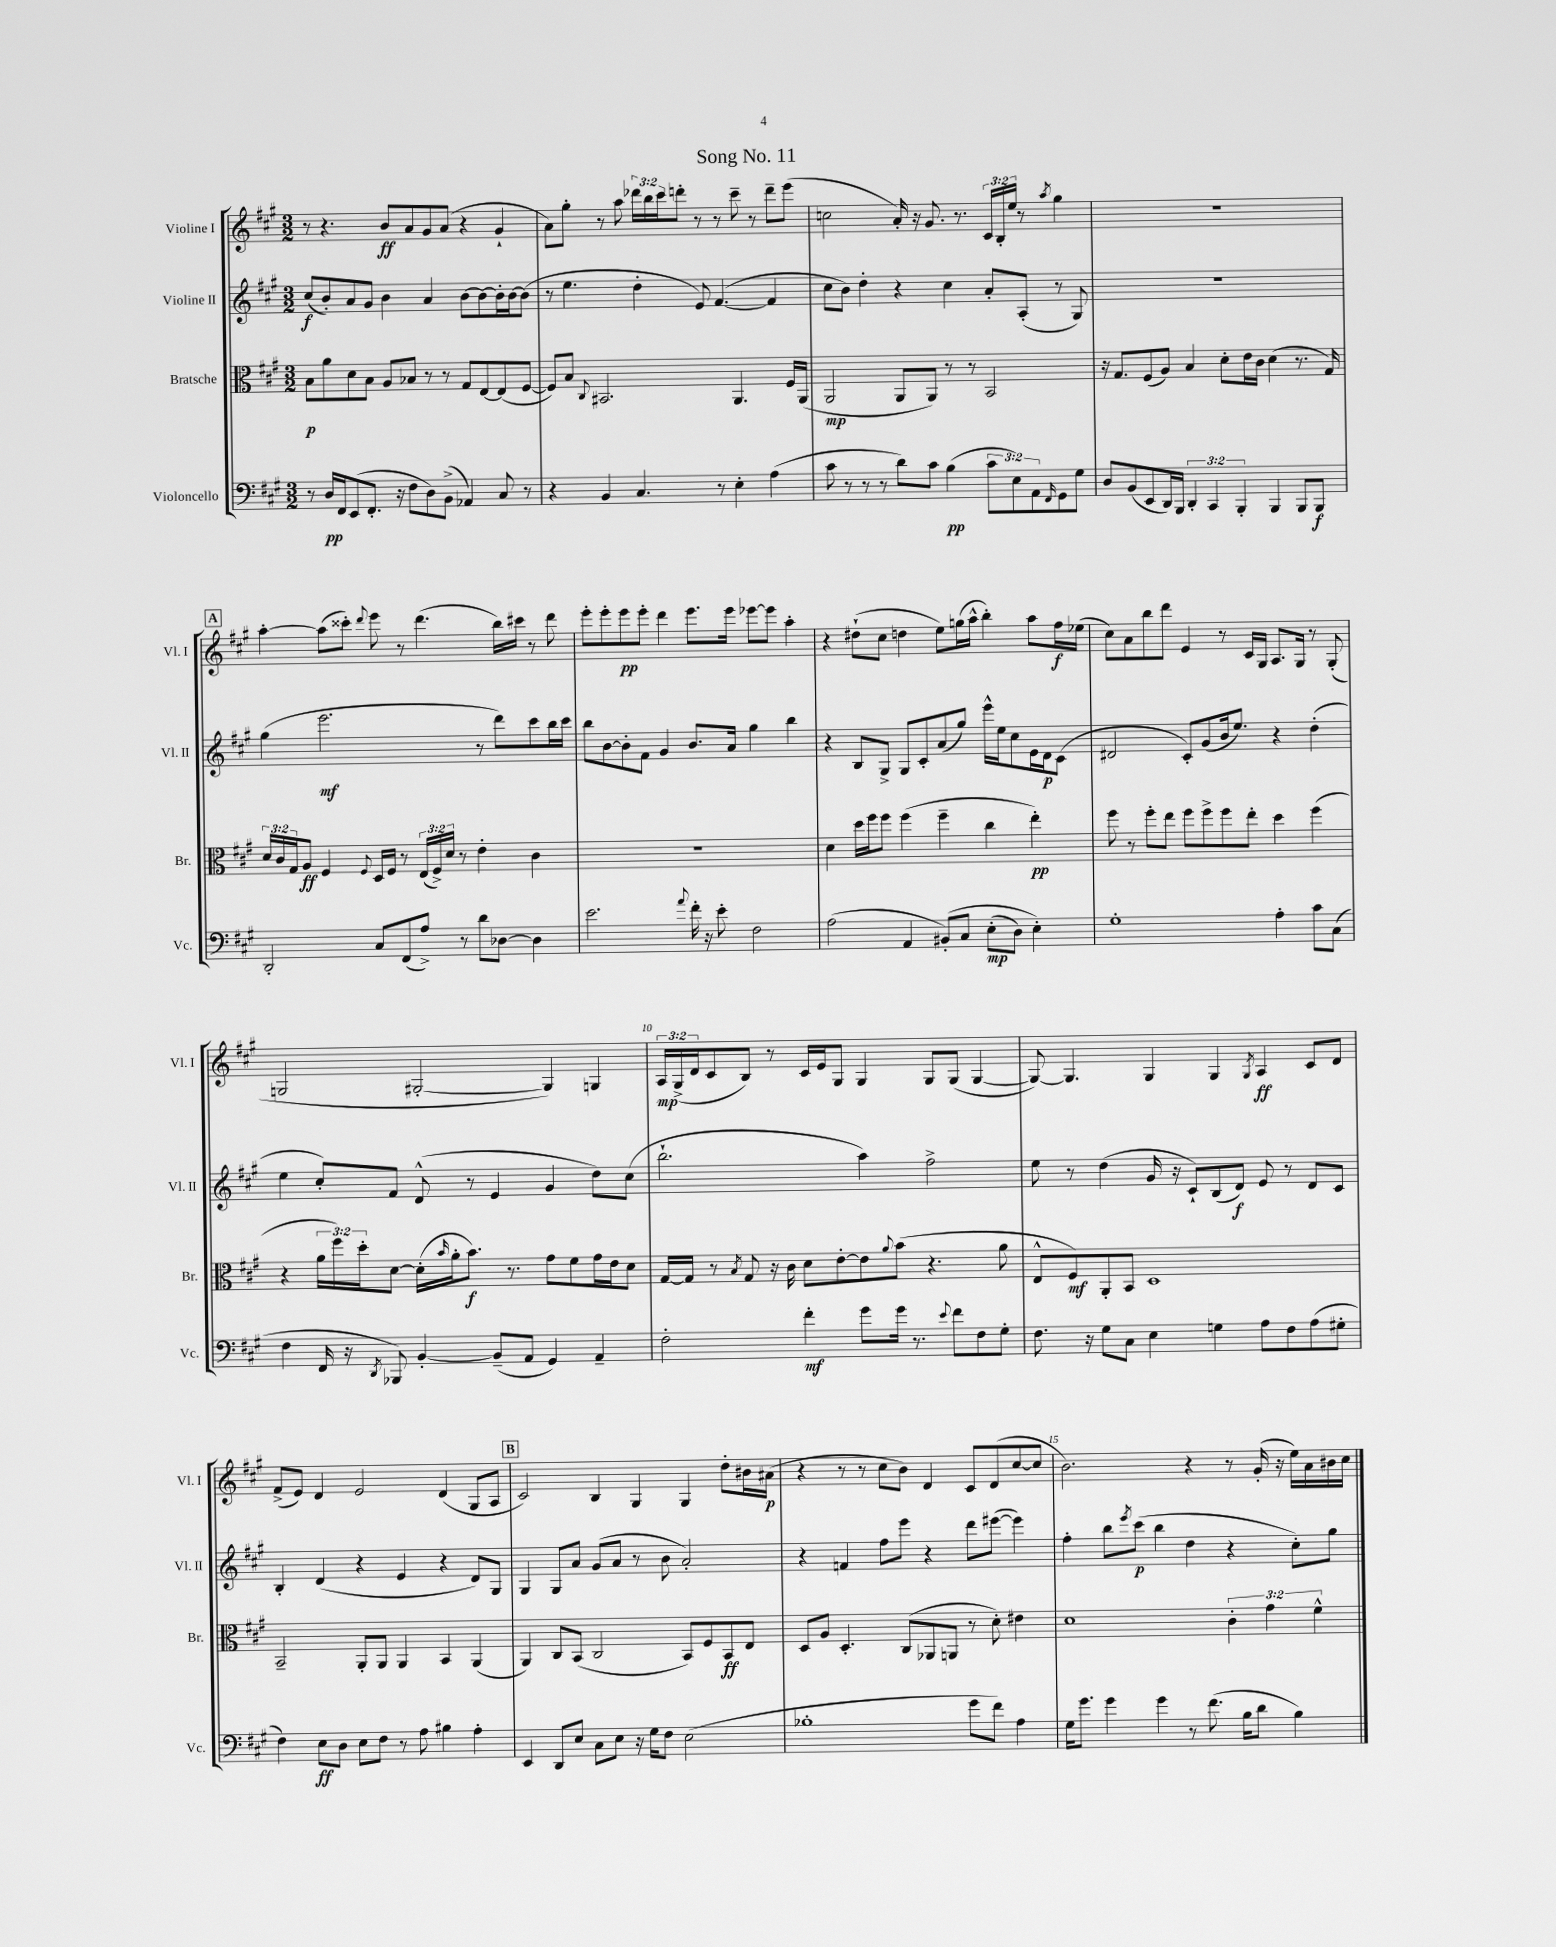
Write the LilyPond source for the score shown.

\header { title = "Song No. 11" }
<<
\new StaffGroup <<
\new Staff = "s0" \with { instrumentName = "Violine I" shortInstrumentName = "Vl. I" } {
    \clef treble \key a \major \numericTimeSignature \time 3/2 \override Staff.TupletNumber.text = #tuplet-number::calc-fraction-text
    r8 r4. b'8\ff a'8 gis'8 a'8( r4 gis'4-! |
    a'8) gis''8-. r8 a''8 \tuplet 3/2 { des'''16 b''16 cis'''16 } d'''8-. r8 r8 cis'''8-- r8 d'''8-- e'''8( |
    c''2 a'16-.) r16 gis'8. r8. \tuplet 3/2 { cis'16 b16-. e''16 } r8 \acciaccatura { a''8 } gis''4 |
    R1. |
    \mark \markup { \box "A" } a''4~-. a''8( cisis'''8-.) \appoggiatura { d'''8 } e'''8 r8 d'''4.( b''16) cis'''16 r8 d'''8 |
    e'''8-. e'''8-. e'''8\pp e'''8-. d'''4 e'''8. e'''16 ees'''8~ ees'''8 a''4-. |
    r4 dis''8-!( cis''8 d''4 e''8) g''16( a''16-^ b''4-.) a''8 fis''16\f ees''16( |
    cis''8) a'8 b''8 d'''8 e'4 r8 cis'16 gis16 a8. gis16 r8 gis8-.( |
    g2 gis2~-. gis4) g4 |
    \tuplet 3/2 { a16\mp gis16->( d'16 } cis'8 b8) r8 cis'16 e'16 gis8 gis4 gis8 gis8( gis4~ |
    gis8~) gis4. gis4 gis4 \acciaccatura { gis8 } a4\ff cis'8 d'8 |
    fis'8->( e'8) d'4 e'2 d'4( gis8 a8 |
    \mark \markup { \box "B" } cis'2) b4 gis4 gis4 d''8-. bis'16 ais'16\p( |
    r4 r8 r8 cis''8 b'8) d'4 cis'8 d'8( cis''8~ cis''8 |
    b'2.) r4 r8 gis'16-.( r16 e''16) a'16 bis'16 cis''16 \bar "|." |
}
\new Staff = "s1" \with { instrumentName = "Violine II" shortInstrumentName = "Vl. II" } {
    \clef treble \key a \major \numericTimeSignature \time 3/2
    cis''8\f( b'8-.) a'8 gis'8 b'4 a'4 b'8~ b'8~ b'16-. b'16~ b'8( |
    r8 e''4. d''4-. e'8) fis'4.~( fis'4 |
    cis''8 b'8) d''4-. r4 cis''4 a'8-. a8-.( r8 gis8) |
    R1. |
    \mark \markup { \box "A" } gis''4( e'''2.\mf r8 d'''8) cis'''8 b''16 cis'''16 |
    b''8 b'8~ b'8-. fis'8 gis'4 b'8. a'16 gis''4 b''4 |
    r4 b8 gis8-> gis8 cis'8-. a'8( gis''8) e'''16-^ e''16 cis''8 e'16 d'16\p cis'8( |
    dis'2 cis'8-.) gis'8( b'16 e''8.) r4 d''4-.( |
    e''4 cis''8-.) fis'8 d'8-^( r8 e'4 gis'4 d''8) cis''8( |
    b''2.-! a''4) fis''2-> |
    e''8 r8 d''4( gis'16 r16 cis'8-!) b8( d'8\f) e'8 r8 d'8 cis'8 |
    b4-. d'4( r4 e'4 r4 d'8) gis8 |
    \mark \markup { \box "B" } gis4 gis8 a'8 gis'8( a'8 r8 b'8 a'2-.) |
    r4 f'4 fis''8 e'''8 r4 d'''8 eis'''8~( eis'''4) |
    fis''4-. b''8 \acciaccatura { e'''8 } cis'''8\p( b''4 d''4 r4 cis''8-.) gis''8 \bar "|." |
}
\new Staff = "s2" \with { instrumentName = "Bratsche" shortInstrumentName = "Br." } {
    \clef alto \key a \major \numericTimeSignature \time 3/2 \override Staff.TupletNumber.text = #tuplet-number::calc-fraction-text
    b8\p a'8 d'8 b8 a8 bes8 r8 r8 gis8 e8~ e8( fis8~ |
    fis8) b8 \appoggiatura { cis8 } bis,2. a,4. fis16 a,16( |
    a,2\mp a,8 a,8) r8 r8 b,2 |
    r16 gis8. fis8( a8) b4 d'8-. e'16 cis'16 d'4( r8. gis16) |
    \mark \markup { \box "A" } \tuplet 3/2 { d'16 cis'16 gis16 } a8\ff fis4 \appoggiatura { fis8 } d16 fis16 r8 \tuplet 3/2 { e16( fis16->) d'16 } r8 e'4-. cis'4 |
    R1. |
    d'4 d''16 fis''16 fis''8 fis''4( fis''4-- cis''4 e''4-.\pp) |
    fis''8 r8 fis''8-. e''8 fis''8 fis''8-> fis''8 e''8-. d''4 fis''4( |
    r4 \tuplet 3/2 { a'16 fis''16) d''16-. } d'8~ d'16-.( \grace { b'16 } a'16-. b'8.\f) r8. gis'8 fis'8 gis'16 e'16 d'8 |
    gis16~ gis16 r8 \acciaccatura { b8 } gis8 r16 cis'16 d'8 e'8~-. e'8 \appoggiatura { a'8 } b'8( r4. a'8 |
    e8-^ fis8\mf) a,8-. b,8 d1 |
    b,2-- a,8-. a,8 a,4 b,4 a,4( |
    \mark \markup { \box "B" } a,4) cis8 b,8( cis2 b,8) fis8 b,8\ff e8 |
    d8 a8 d4.-. cis8( aes,8 a,8 r8 d'8-.) eis'4 |
    d'1 \tuplet 3/2 { cis'4-. gis'4 fis'4-^ } \bar "|." |
}
\new Staff = "s3" \with { instrumentName = "Violoncello" shortInstrumentName = "Vc." } {
    \clef bass \key a \major \numericTimeSignature \time 3/2 \override Staff.TupletNumber.text = #tuplet-number::calc-fraction-text
    r8 d16\pp fis,16 e,8( fis,8.-. r16 fis8 d8) b,8->( aes,4) cis8 r8 |
    r4 b,4 cis4. r8 e4-. a4( |
    cis'8 r8 r8 r8 d'8) cis'8 b4\pp( \tuplet 3/2 { cis'8 e8) a,8 } \grace { fis,16 } gis,8 gis8 |
    d8 b,8( e,8 d,16) b,,16 \tuplet 3/2 { d,4-. cis,4 b,,4-. } b,,4 b,,8 b,,8\f |
    \mark \markup { \box "A" } d,2-. cis8 fis,8( a8->) r8 d'8 des8~ des4 |
    e'2. \appoggiatura { a'8 } fis'16-. r16 e'8-. fis2 |
    a2( a,4 bis,8-.)\( cis8 e8-.\mp( d8) e4-.\) |
    gis1-. a4-. cis'8 cis8( |
    fis4 fis,16 r16 \acciaccatura { d,8 } bes,,8) b,4~-. b,8--( a,8 gis,4) a,4-- |
    fis2-. fis'4-.\mf gis'8 gis'16 r8. \appoggiatura { e'8 } fis'8 fis8 gis8-. |
    fis8. r16 gis8 cis8 e4 g4 a8 fis8 a8( gis8-. |
    fis4) e8\ff d8 e8 fis8 r8 a8 bis4 a4-. |
    \mark \markup { \box "B" } e,4 d,8 e8 cis8 e8 r16 gis16 fis8 e2( |
    bes1-. gis'8 fis'8) a4 |
    gis16 gis'8. gis'4 gis'4 r8 fis'8.( b16 d'8 b4) \bar "|." |
}
>>
>>
\layout { \context { \Score \override BarNumber.break-visibility = ##(#f #t #t) barNumberVisibility = #(every-nth-bar-number-visible 5) } }
